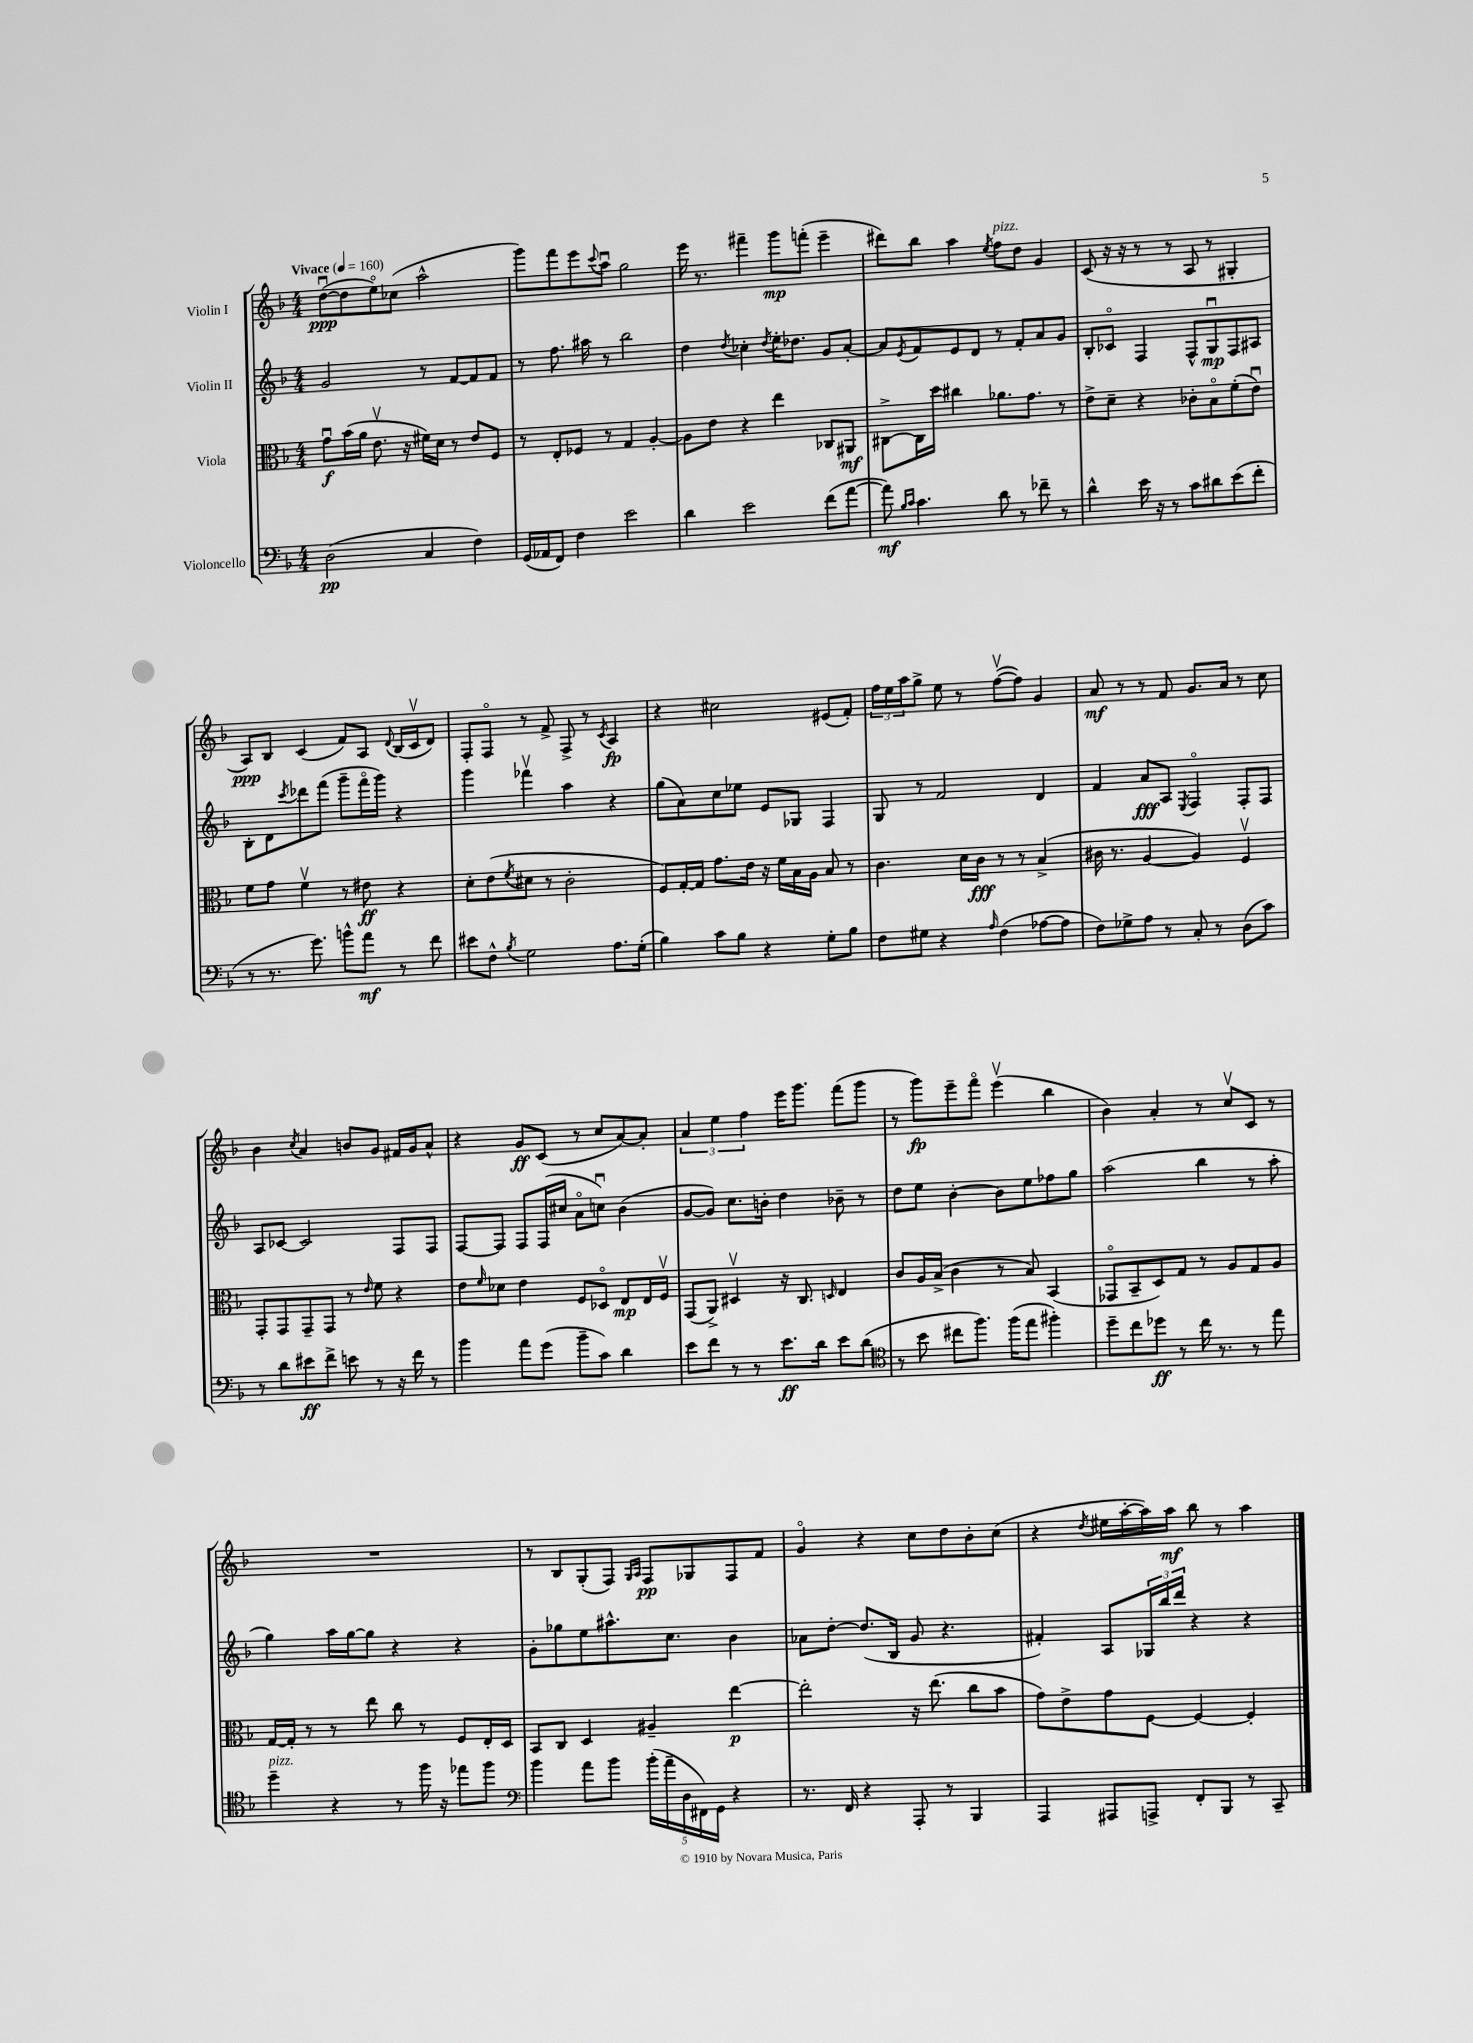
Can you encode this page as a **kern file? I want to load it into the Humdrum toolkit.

**kern	**dynam	**kern	**dynam	**kern	**dynam	**kern	**dynam
*part4	*part4	*part3	*part3	*part2	*part2	*part1	*part1
*staff4	*staff4	*staff3	*staff3	*staff2	*staff2	*staff1	*staff1
*I"Violoncello	*	*I"Viola	*	*I"Violin II	*	*I"Violin I	*
*clefF4	*	*clefC3	*	*clefG2	*	*clefG2	*
*k[b-]	*	*k[b-]	*	*k[b-]	*	*k[b-]	*
*M4/4	*	*M4/4	*	*M4/4	*	*M4/4	*
*MM160	*	*MM160	*	*MM160	*	*MM160	*
=1	=1	=1	=1	=1	=1	=1	=1
!	!	!	!	!	!	!LO:TX:a:B:t=Vivace	!
(2D\	pp	8gu\L	f	2g/	.	([8ddu\L	ppp
.	.	(16b-\L	.	.	.	8dd\]	.
.	.	16a\JJ	.	.	.	.	.
.	.	8.ev\	.	.	.	8ee\)	.
.	.	.	.	.	.	(8cc-X\J	.
.	.	16r	.	.	.	.	.
4C/	.	16f#X\LL)	.	8r	.	2aa^^\	.
.	.	16d\JJ	.	.	.	.	.
.	.	8r	.	[8f/L	.	.	.
4F\)	.	8e/L	.	8f/]	.	.	.
.	.	8F/J	.	8f/J	.	.	.
=2	=2	=2	=2	=2	=2	=2	=2
(16GG/LL	.	8r	.	8r	.	8ggg\L)	.
16AA-X/J	.	.	.	.	.	.	.
8FF/J)	.	8E'/L	.	8.ff\	.	8fff\	.
4F\	.	8F-X/J	.	.	.	8eee\	.
.	.	.	.	16aa#X\	.	.	.
.	.	.	.	.	.	8qqccc/	.
.	.	8r	.	8r	.	8aau\J	.
2e\	.	4G/	.	2bb-\	.	2gg\	.
.	.	[4A'/	.	.	.	.	.
=3	=3	=3	=3	=3	=3	=3	=3
4d\	.	8A\L]	.	4dd\	.	16eee\	.
.	.	.	.	.	.	8.r	.
.	.	8e\J	.	.	.	.	.
.	.	.	.	8qdd/	.	.	.
2e\	.	4r	.	4cc-X'\	.	4fff#X~\	.
.	.	.	.	8qdd/	.	.	.
.	.	4ee\	.	16ee'\KL	.	8ggg\L	mp
.	.	.	.	8.dd-X\J	.	.	.
.	.	.	.	.	.	(8fffn'\J	.
(8f\L	.	8C-X/L	.	8g/L	.	4eee~\	.
[8a\J	.	8AA#X/J	mf	[8a'/J	.	.	.
=4	=4	=4	=4	=4	=4	=4	=4
8a\])	mf	[8C#X^\L	.	8a/L]	.	8ddd#X\L)	.
16qqB-/LL	.	.	.	.	.	.	.
16qqc/JJ	.	.	.	8qe/	.	.	.
4.c\	.	16C#\L]	.	8f/	.	8bb-\J	.
.	.	16dd\JJ	.	.	.	.	.
.	.	4cc#X\	.	8e/	.	4aa\	.
.	.	.	.	8d/J	.	.	.
.	.	.	.	.	.	8qee/	.
!	!	!	!	!	!	!LO:TX:a:i:t=pizz.	!
8d\	.	8.a-X\L	.	8r	.	8ff\L	.
8r	.	.	.	8f'/L	.	8dd\J	.
.	.	8.g\J	.	.	.	.	.
8f-X~\	.	.	.	8a/	.	4g/	.
8r	.	8r	.	8g/J	.	.	.
=5	=5	=5	=5	=5	=5	=5	=5
4d^^\	.	8e^\L	.	8B-'/L	.	(8c/	.
.	.	8d~\J	.	8c-X/J	.	16r	.
.	.	.	.	.	.	16r	.
16e\	.	4r	.	4F/	.	8r	.
16r	.	.	.	.	.	.	.
8r	.	.	.	.	.	8r	.
8c\L	.	8c-X'\L	.	8F^^/L	.	8A/	.
8d#X\	.	8B-\	.	8Gu/	mp	8r	.
(8e\	.	(8f'\	.	8F/	.	4G#X'/	.
8f'\J	.	8eu\J)	.	8A#X/J	.	.	.
!!LO:LB:g=z
=6	=6	=6	=6	=6	=6	=6	=6
8r	.	8f\L	.	8B-'\L	.	8A/L)	ppp
8.r	.	8g\J	.	8d\	.	8B-/J	.
.	.	.	.	8qccc/	.	.	.
.	.	4fv\	.	8ddd-X\	.	(4c/	.
8.g\)	.	.	.	.	.	.	.
.	.	.	.	(8fff\J	.	.	.
8bn^^\L	.	8r	.	8ggg~\L	.	8f/L)	.
8a\J	mf	8e#X\	ff	16fff\L	.	8A/J	.
.	.	.	.	16ggg\JJ)	.	.	.
.	.	.	.	.	.	8qqd/	.
8r	.	4r	.	4r	.	(16B-/LL	.
.	.	.	.	.	.	16cv/J	.
8f\	.	.	.	.	.	8d/J)	.
=7	=7	=7	=7	=7	=7	=7	=7
8e#X\L	.	8d'\L	.	4ggg\	.	8F'/L	.
8F^^\J	.	(8e\	.	.	.	8F/J	.
8qB-/	.	8qf/	.	.	.	.	.
2G\	.	8d#X\J	.	4fff-Xv\	.	8r	.
.	.	8r	.	.	.	8f^/	.
.	.	2c'\	.	4aa\	.	8F^/	.
.	.	.	.	.	.	8r	.
.	.	.	.	.	.	8qc/	.
8.A\L	.	.	.	4r	.	4A/	fp
(16G'\Jk	.	.	.	.	.	.	.
=8	=8	=8	=8	=8	=8	=8	=8
4B-\)	.	8F/L)	.	(8gg\L	.	4r	.
.	.	[16G'/L	.	8a\)	.	.	.
.	.	16G/JJ]	.	.	.	.	.
8c\L	.	8.g\L	.	8cc\	.	2cc#X\	.
8B-\J	.	.	.	8ee-X\J	.	.	.
.	.	16e\Jk	.	.	.	.	.
4r	.	16r	.	8e/L	.	.	.
.	.	16f\LL	.	.	.	.	.
.	.	16B-\	.	8G-X/J	.	.	.
.	.	16A\JJ	.	.	.	.	.
8G'\L	.	8B-/	.	4F/	.	(8e#X/L	.
8B-\J	.	8r	.	.	.	8f'/J)	.
=9	=9	=9	=9	=9	=9	=9	=9
8F\L	.	4.c\	.	8G/	.	24ff\LL	.
.	.	.	.	.	.	24ee\	.
.	.	.	.	.	.	24aa\J	.
8G#X\J	.	.	.	8r	.	8gg^\J	.
4r	.	.	.	2f/	.	8ee\	.
.	.	16d\LL	.	.	.	8r	.
.	.	16c\JJ	fff	.	.	.	.
16qqA/	.	.	.	.	.	.	.
(4F\	.	8r	.	.	.	([8ffv\L	.
.	.	8r	.	.	.	8ff\J])	.
[8A-X\L	.	(4B-^/	.	4d/	.	4g/	.
8A-\J]	.	.	.	.	.	.	.
=10	=10	=10	=10	=10	=10	=10	=10
8F\L)	.	16c#X\	.	4f/	.	8a/	mf
.	.	8.r	.	.	.	.	.
8G-X^\	.	.	.	.	.	8r	.
8A\J	.	[4A/	.	8a/L	fff	8r	.
8r	.	.	.	8A/J	.	8f/	.
.	.	.	.	8qE/	.	.	.
8C'/	.	4A/])	.	4F/	.	8.g/L	.
8r	.	.	.	.	.	.	.
.	.	.	.	.	.	16a/Jk	.
(8D\L	.	4Fv/	.	8F'/L	.	8r	.
8c\J)	.	.	.	8F/J	.	8cc\	.
!!LO:LB:g=z
=11	=11	=11	=11	=11	=11	=11	=11
8r	.	8GG'/L	.	8A/L	.	4b-\	.
8d\L	.	8GG/	.	[8c-X/J	.	.	.
.	.	.	.	.	.	8qcc/	.
8e#X\	ff	8GG~/	.	2c-/]	.	4a/	.
8f^\J	.	8GG/J	.	.	.	.	.
8en\	.	8r	.	.	.	8bn/L	.
.	.	16qqe/	.	.	.	.	.
8r	.	8f\	.	.	.	8g/J	.
16r	.	4r	.	8F/L	.	16f#X/LL	.
16f\	.	.	.	.	.	16g/J	.
8r	.	.	.	8F/J	.	8a^^/J	.
=12	=12	=12	=12	=12	=12	=12	=12
4b-\	.	8e\L	.	[8F/L	.	4r	.
.	.	16qqf/	.	.	.	.	.
.	.	8d-X\J	.	8F/J]	.	.	.
8a\L	.	4e\	.	8F/L	.	8g/L	ff
(8g\J	.	.	.	(16F/L	.	(8c/J	.
.	.	.	.	16cc#X/JJ	.	.	.
8b-~\L	.	8F/L	.	8a\L	.	8r	.
8c\J)	.	8D-X/J	.	8ccnu\J)	.	8cc/L	.
4d\	.	8E/L	mp	(4b-\	.	[8a/)	.
.	.	16E/L	.	.	.	8a'/J]	.
.	.	16Fv/JJ	.	.	.	.	.
=13	=13	=13	=13	=13	=13	=13	=13
8e\L	.	(8GG/L	.	[8g/L	.	6a/	.
8f\J	.	8AA^/J)	.	8g/J])	.	.	.
.	.	.	.	.	.	6ee\	.
8r	.	4D#Xv/	.	8.cc\L	.	.	.
.	.	.	.	.	.	6ff\	.
8r	.	.	.	.	.	.	.
.	.	.	.	16bn'\Jk	.	.	.
8.e\L	ff	16r	.	4dd\	.	16eee\KL	.
.	.	8.C/	.	.	.	8.ggg\J	.
16d\Jk	.	.	.	.	.	.	.
.	.	16qqDn/	.	.	.	.	.
8e\L	.	4E/	.	8b-X~\	.	(8fff\L	.
(8d\J	.	.	.	8r	.	8ggg\J	.
=14	=14	=14	=14	=14	=14	=14	=14
*clefC4	*	*	*	*	*	*	*
8r	.	8c/L	.	8dd\L	.	8r	.
8b-\	.	16A/L	.	8ee\J	.	8ggg\L)	fp
.	.	(16B-^/JJ	.	.	.	.	.
8cc#X\L	.	4c\	.	[4b-'\	.	8eee~\	.
8.ff\J)	.	.	.	.	.	8fff\J	.
.	.	8r	.	8b-\L]	.	(4eeev\	.
(16ff\KL	.	.	.	.	.	.	.
8ee\J	.	8B-/)	.	8ee\	.	.	.
4ff#X'\)	.	(4BB-/	.	8ff-X\	.	4bb-\	.
.	.	.	.	8gg\J	.	.	.
=15	=15	=15	=15	=15	=15	=15	=15
8dd~\L	.	8GG-X/L	.	(2aa\	.	4b-\)	.
8cc\	.	8BB-~/	.	.	.	.	.
8dd-X\J	ff	8D/)	.	.	.	4a'/	.
8r	.	8G/J	.	.	.	.	.
16cc\	.	8r	.	4bb-\	.	8r	.
8.r	.	.	.	.	.	.	.
.	.	8A/L	.	.	.	8ccv/L	.
8r	.	8G/	.	8r	.	8c/J	.
8ee\	.	8A/J	.	8aa'\	.	8r	.
!!LO:LB:g=z
=16	=16	=16	=16	=16	=16	=16	=16
!LO:TX:a:i:t=pizz.	!	!	!	!	!	!	!
4dd~\	.	[16G/LL	.	4gg\)	.	1r	.
.	.	16G'/JJ]	.	.	.	.	.
.	.	8r	.	.	.	.	.
4r	.	8r	.	16aa\LL	.	.	.
.	.	.	.	[16gg\J	.	.	.
.	.	8ee\	.	8gg\J]	.	.	.
8r	.	8cc\	.	4r	.	.	.
16ff\	.	8r	.	.	.	.	.
16r	.	.	.	.	.	.	.
8ee-X\L	.	8F/L	.	4r	.	.	.
8ff\J	.	16E'/L	.	.	.	.	.
.	.	16D/JJ	.	.	.	.	.
=17	=17	=17	=17	=17	=17	=17	=17
*clefF4	*	*	*	*	*	*	*
4b-\	.	8BB-/L	.	8g'\L	.	8r	.
.	.	8C/J	.	8gg-X\	.	8B-/L	.
8a\L	.	4D/	.	8ee\	.	(8G'/	.
8b-\J	.	.	.	8.aa#X^^\	.	8F/J)	.
.	.	.	.	.	.	16qqG/LL	.
.	.	.	.	.	.	16qqA/JJ	.
(20b-'\LL	.	4A#X~/	.	.	.	8F/L	pp
20a~\	.	.	.	.	.	.	.
.	.	.	.	8.cc\J	.	.	.
20D\	.	.	.	.	.	.	.
.	.	.	.	.	.	8G-X/	.
20FF#X\)	.	.	.	.	.	.	.
20GG\JJ	.	.	.	.	.	.	.
4r	.	[4ee\	p	4b-\	.	8F/	.
.	.	.	.	.	.	8f/J	.
=18	=18	=18	=18	=18	=18	=18	=18
8.r	.	2ee'\]	.	8a-X\L	.	4g/	.
.	.	.	.	[8dd'\J	.	.	.
16FF/	.	.	.	.	.	.	.
4r	.	.	.	(8.dd/L]	.	4r	.
.	.	.	.	16B-/Jk	.	.	.
8AAA'/	.	16r	.	8g/	.	8cc\L	.
.	.	(8.ee\	.	.	.	.	.
8r	.	.	.	4.r	.	8dd\	.
4BBB-/	.	8cc\L	.	.	.	8b-'\	.
.	.	8b-\J	.	.	.	(8cc\J	.
=19	=19	=19	=19	=19	=19	=19	=19
4AAA/	.	8g\L)	.	4f#X'/)	.	4r	.
.	.	8e^\	.	.	.	.	.
.	.	.	.	.	.	8qdd/	.
8AAA#X/L	.	8g\	.	8A/L	.	16ee#X\LL	.
.	.	.	.	.	.	[16aa'\	.
8AAAn^/J	.	[8F\J	.	24G-X/L	.	16aa\])	.
.	.	.	.	24bb-/	.	.	.
.	.	.	.	.	.	16aa\JJ	mf
.	.	.	.	24ddd/JJ	.	.	.
8FF'/L	.	4F/_	.	4r	.	8bb-\	.
8BBB-/J	.	.	.	.	.	8r	.
8r	.	4F'/]	.	4r	.	4aa\	.
8CC~/	.	.	.	.	.	.	.
==	==	==	==	==	==	==	==
*-	*-	*-	*-	*-	*-	*-	*-
